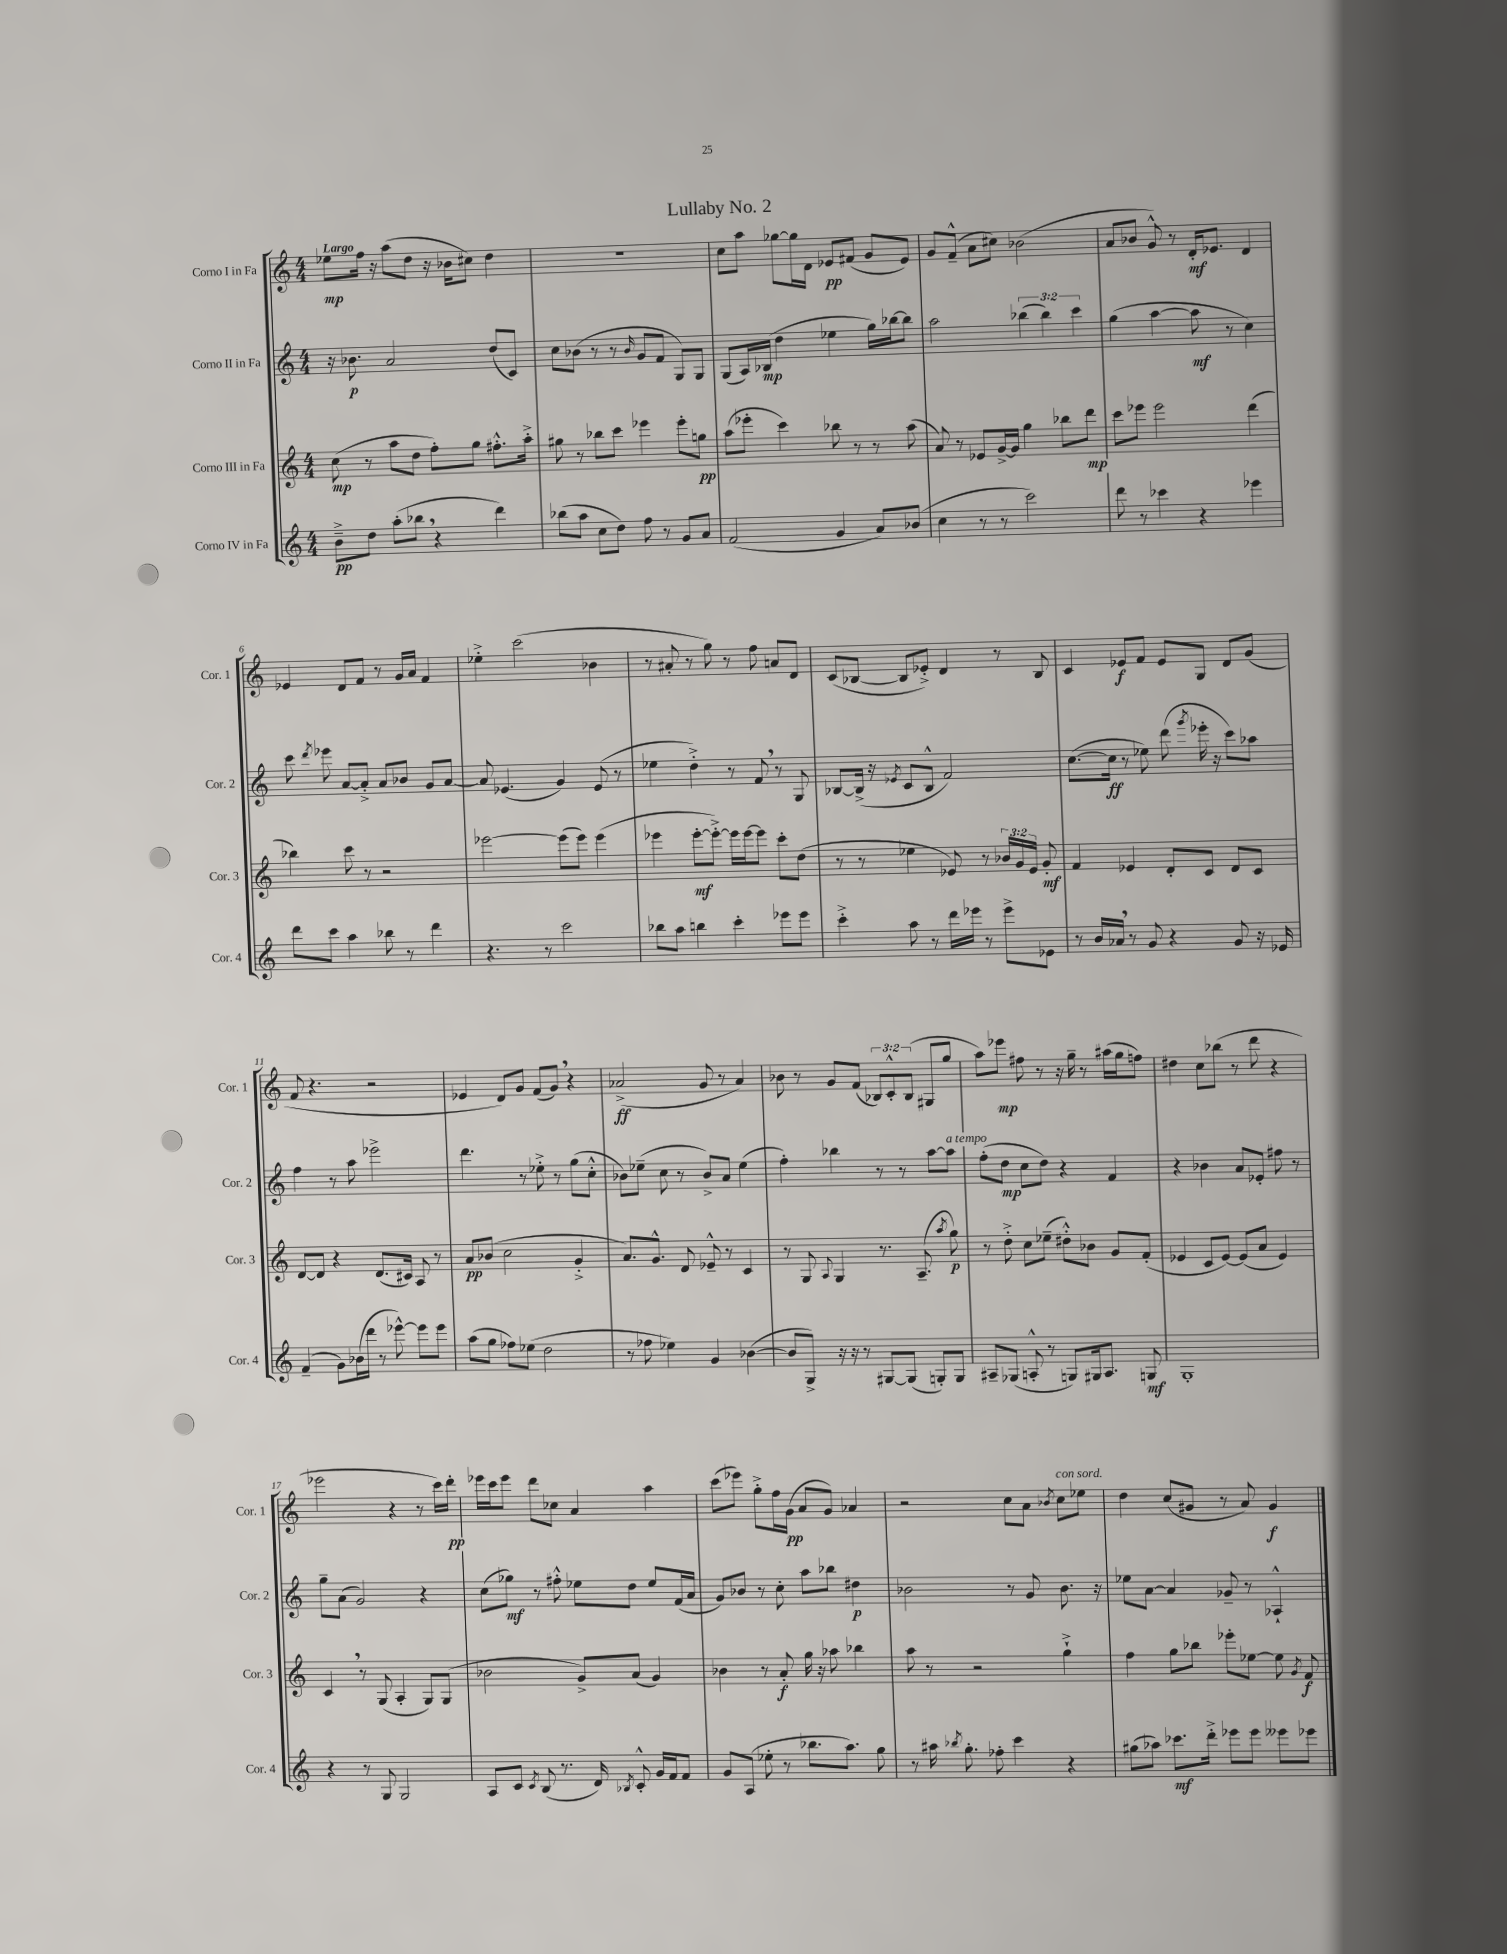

**kern	**kern	**kern	**kern
*staff4	*staff3	*staff2	*staff1
*clefG2	*clefG2	*clefG2	*clefG2
*k[]	*k[]	*k[]	*k[]
*M4/4	*M4/4	*M4/4	*M4/4
8b~^	(8cc	16r	8ee-
.	.	8.b-	.
8dd	8r	.	16ff
.	.	.	16r
(8aa'	8aa	2a	(8aa
8bb-	8dd	.	8dd
4r	8ff')	.	16r
.	.	.	16b-
.	8gg	.	8cc#)
4ddd)	8.ff#'^^	(8dd	4dd
.	.	8c)	.
.	16aa'^	.	.
=	=	=	=
(8bb-	8gg#	8cc	1r
8aa	8r	(8b-	.
8cc	8bb-	8r	.
8dd)	8ccc	8r	.
.	.	16qqb-	.
8ff	4eee-	8g	.
8r	.	8f	.
8g	8eee-'	8G)	.
8a	8gg	8G	.
=	=	=	=
(2f	(8aa	(8G	8cc
.	8eee-'	16A)	8aa
.	.	(16B-	.
.	4ccc)	4dd	[8gg-
.	.	.	16gg-]
.	.	.	16d
4g	8bb-	4ee-	8e-
.	8r	.	(8f#
8a)	8r	16gg)	8g
.	.	[16bb-	.
(8b-	(8aa	8bb-]	8e-)
=	=	=	=
4cc	8a)	2aa	8g
.	8r	.	(8f~^^
8r	8e-	.	8a
8r	[16g^	.	8cc#)
.	16g]	.	.
2ccc)	4gg	(6bb-	(2b-
.	.	6bb-)	.
.	8bb-	.	.
.	.	6ccc	.
.	8ddd	.	.
=	=	=	=
8ddd	8ccc	(4gg	8a
8r	8eee-	.	8b-
4ccc-	2eee-	[4aa	8g^^)
.	.	.	8r
4r	.	8aa]	16d'
.	.	.	8.e-
.	.	8r	.
4eee-	(4ddd	4cc)	4d
=	=	=	=
8ddd	4bb-)	8ccc	4e-
.	.	8qddd	.
8ccc	.	8eee-	.
4aa	8ccc	[8a	8d
.	8r	8a'^]	8f
8bb-	2r	8a	8r
8r	.	8b-	16g
.	.	.	16a
4ddd	.	8g	4f
.	.	[8a	.
=	=	=	=
4.r	[2eee-	8a]	4ee-'^
.	.	(4.e-	.
.	.	.	(2ccc
8r	.	.	.
2ccc	(8eee-]	4g)	.
.	8eee-)	.	.
.	(4eee-	(8e-	4b-
.	.	8r	.
=	=	=	=
8bb-	4eee-	4ee-	8r
8aa	.	.	8a#'
4bb	[8eee-'	4dd'^)	8r
.	8eee-'^_)	.	8gg)
4ccc'	16eee-]	8r	8r
.	[16eee-	.	.
.	8eee-]	8f	8ff
8eee-	8ccc'	8r	8a
8eee-	(8dd	8G	8d
=	=	=	=
4ccc'^	8r	[8B-	(8c
.	8r	(16B-^]	[8B-
.	.	16r	.
.	.	8qe-	.
8aa	4ee-	8c	8B-]
8r	.	8B-^^	8e-'^)
16ddd	8e-)	2f)	4d
16eee-	.	.	.
8r	8r	.	.
8eee-^	24b-	.	8r
.	24g	.	.
.	24e-	.	.
8e-	8g'	.	8B-
=	=	=	=
8r	4f	([8.cc	4c
16b	.	.	.
16a-	.	16cc]	.
8r	4e-	8r	8e-
8g	.	8ee-)	8f
4r	8d'	(8ddd	8e-
.	.	8qggg	.
.	8c	16eee-'	8G
.	.	16r	.
8g	8d	8ccc)	8d
16r	8c	8aa-	(8g
16e-	.	.	.
=	=	=	=
(4f~	[8d	4ff	8f
.	8d]	.	4.r
8g)	4r	8r	.
(16b-	.	8aa	.
16ddd	.	.	.
8r	(8.d	2eee-^	2r
[8eee-^^)	.	.	.
.	16c#)	.	.
8eee-]	8A	.	.
8eee-	8r	.	.
=	=	=	=
(8aa	8a	4.ddd	4e-
8gg	(8b-	.	.
8ff-)	2cc	.	8d)
(8ee-	.	8r	8g
2dd	.	8ee-'^	(8f
.	.	8r	8g)
.	4g'^	(8gg	4r
.	.	8cc'^^	.
=	=	=	=
8r	8.a)	8b-)	(2a-^
8ff-	.	(8ee-~	.
.	8.g^^	.	.
4ee-)	.	8cc	.
.	8d	8r	.
4g	8e-~^^	8b-^)	8g
.	8r	8a	8r
([4b-	4c	(4ee-	4a-)
=	=	=	=
8b-]	8r	4ff')	8b-
8G^)	8G	.	8r
.	8qqA	.	.
16r	4G	4bb-	8g
16r	.	.	.
8r	.	.	(8f
[8G#	8.r	8r	12B-)
.	.	.	12c'^^
(8G#]	.	8r	.
.	.	.	(12B-
.	(8.A~	.	.
8G')	.	[8aa	8G#
.	8qaa	.	.
8G	8gg)	8aa]	8gg
=	=	=	=
8A#~	8r	(8ff'	8aa)
(8G-	8dd'^	8dd	8eee-
8A'^^	8cc	8cc	8ff#
8r	(8ee-~	8dd)	8r
8G)	8dd#'^^)	4r	16r
.	.	.	16gg~
16G#	8b-	.	8r
8.A	.	.	.
.	8g	4f	(16aa#
.	.	.	16gg
8G	(8f'	.	8ff)
=	=	=	=
1G'	4e-	4r	4dd#
.	8c	4b-	8cc
.	[8e-)	.	(8bb-
.	(8e-]	8a	8r
.	8a	8e-'	8ddd
.	4e-)	8ff#	4r
.	.	8r	.
=	=	=	=
4r	4c	8gg~	2eee-
.	.	(8a	.
8r	8r	2g)	.
8G	(8G	.	.
2G	4A'	.	4r
.	8G)	4r	8r
.	(8G	.	16ccc)
.	.	.	16ddd'
=	=	=	=
8A	2b-	(8cc	16eee-
.	.	.	16ccc
8c	.	8gg-)	8eee-
8qc	.	.	.
(8B	.	8r	8ddd
8.r	.	8ff#'^^	8cc-
.	8g^)	8ee-	4a
16d)	.	.	.
8qB-	.	.	.
8c'^^	(8a	8dd	.
16g	4g)	8ee-	4aa
16f	.	.	.
8f	.	(16f	.
.	.	16a	.
=	=	=	=
8g	4b-	8g)	(8ccc
(8A	.	8b-	8eee-)
8ee-'	8r	8r	8gg'^
8r	8a'	8cc'	16ff
.	.	.	(16g
8.bb-	16gg	8aa	8a
.	16r	.	.
.	8aa-	8bb-	8g)
8.aa)	.	.	.
.	4bb-	4dd#	4a-
8gg	.	.	.
=	=	=	=
8r	8aa	2b-	2r
16aa#	8r	.	.
8qbb-	.	.	.
8.gg'	.	.	.
.	2r	.	.
8ff-'	.	.	.
4ccc	.	8r	8cc
.	.	8g	8a
.	.	.	8qb-
4r	4gg`^	8.b-	8cc
.	.	.	8ee-
.	.	16r	.
=	=	=	=
(8gg#	4ff	8ee-	4dd
8aa-)	.	[8a	.
8.ccc-	8gg	4a]	(8cc
.	8bb-	.	8g#
16ddd'^	.	.	.
8eee-	8eee-'	8g-~	8r
8eee-	[8ee-	8r	8a)
8eee--	8ee-]	4A-`^^	4g#
.	8qg	.	.
8eee-	8f	.	.
==	==	==	==
*-	*-	*-	*-
